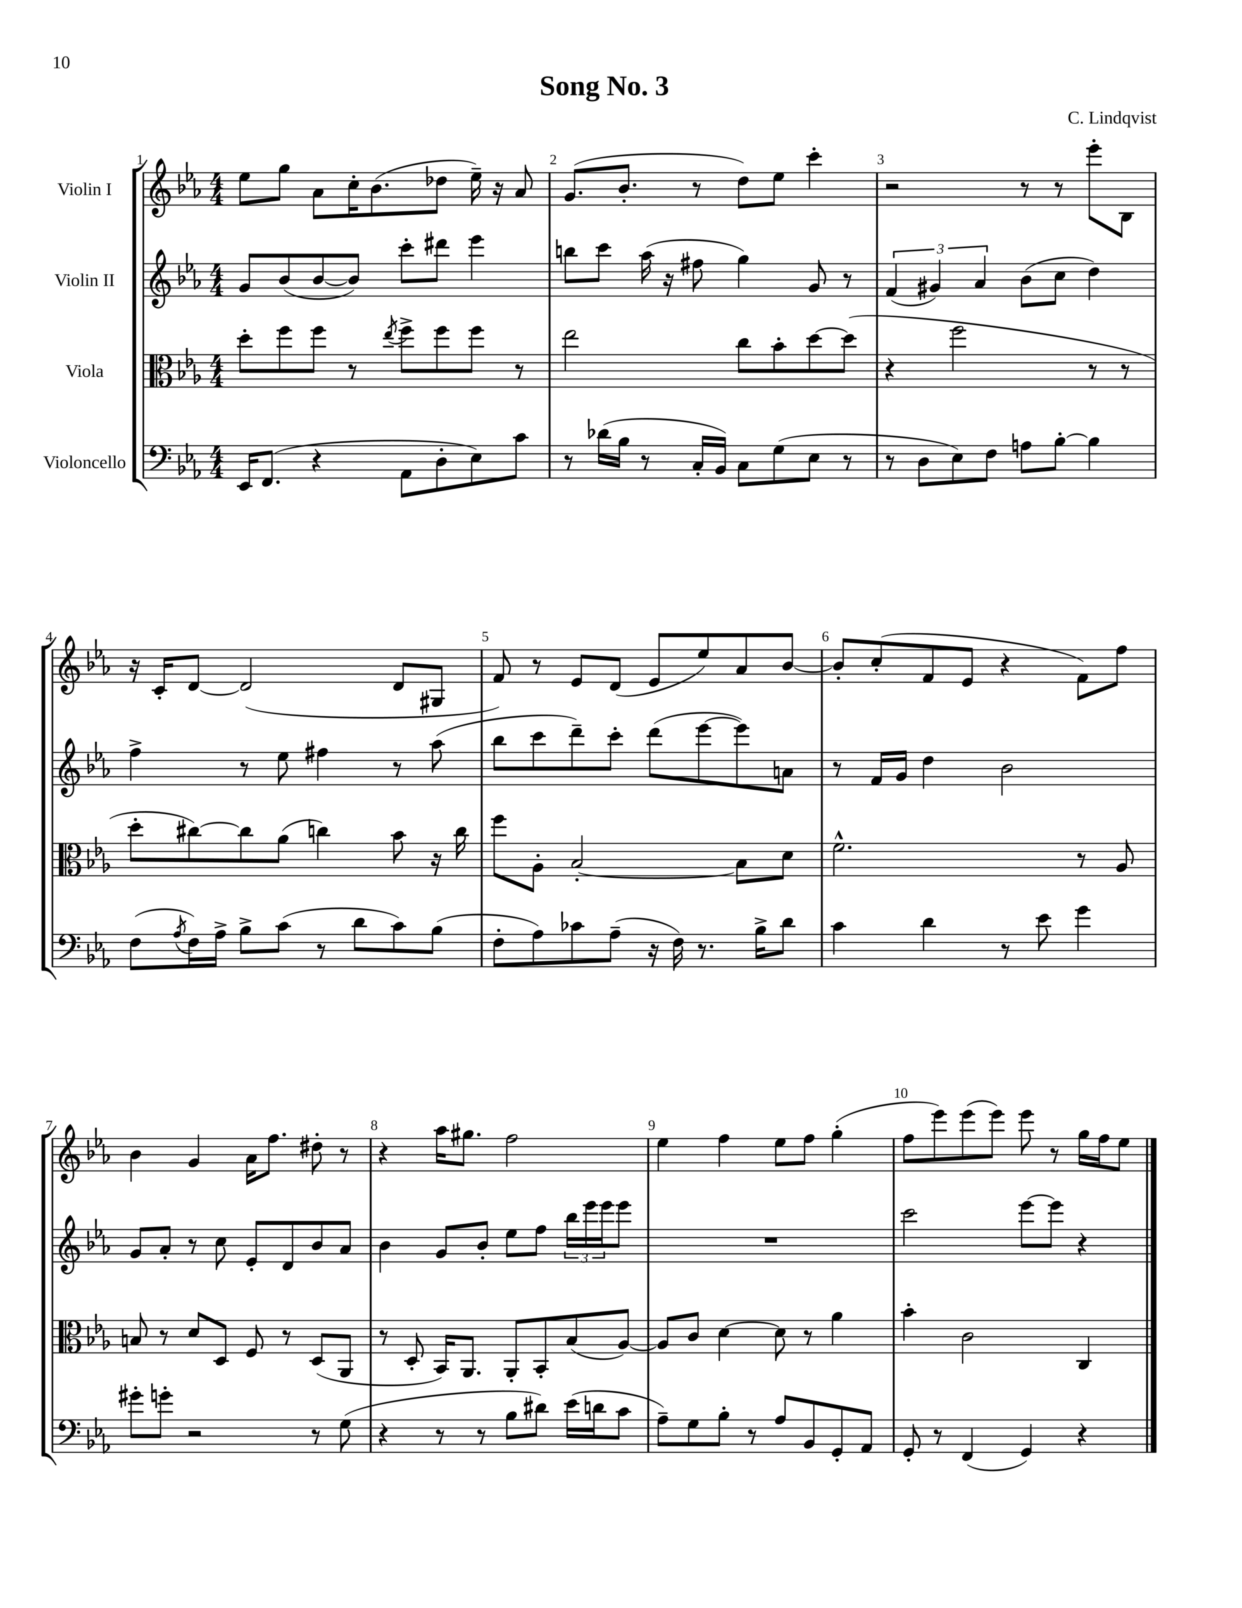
\header { title = "Song No. 3" composer = "C. Lindqvist" }
<<
\new StaffGroup <<
\new Staff = "s0" \with { instrumentName = "Violin I" } {
    \clef treble \key ees \major \numericTimeSignature \time 4/4
    ees''8 g''8 aes'8 c''16-. bes'8.( des''8 ees''16--) r16 aes'8 |
    g'8.( bes'8.-. r8 d''8) ees''8 c'''4-. |
    r2 r8 r8 ees'''8-. bes8 |
    r16 c'16-. d'8~ d'2( d'8 gis8 |
    f'8) r8 ees'8 d'8( ees'8 ees''8) aes'8 bes'8~ |
    bes'8-. c''8-.( f'8 ees'8 r4 f'8) f''8 |
    bes'4 g'4 aes'16 f''8. dis''8-. r8 |
    r4 aes''16 gis''8. f''2 |
    ees''4 f''4 ees''8 f''8 g''4-.( |
    f''8 ees'''8) ees'''8( ees'''8) ees'''8 r8 g''16 f''16 ees''8 \bar "|." |
}
\new Staff = "s1" \with { instrumentName = "Violin II" } {
    \clef treble \key ees \major \numericTimeSignature \time 4/4
    g'8 bes'8( bes'8~ bes'8) c'''8-. dis'''8 ees'''4 |
    b''8 c'''8 aes''16( r16 fis''8 g''4) g'8 r8 |
    \tuplet 3/2 { f'4( gis'4) aes'4 } bes'8( c''8 d''4) |
    f''4-> r8 ees''8 fis''4 r8 aes''8( |
    bes''8 c'''8 d'''8--) c'''8-. d'''8( ees'''8~ ees'''8) a'8 |
    r8 f'16 g'16 d''4 bes'2 |
    g'8 aes'8-. r8 c''8 ees'8-. d'8 bes'8 aes'8 |
    bes'4 g'8 bes'8-. ees''8 f''8 \tuplet 3/2 { bes''16 ees'''16 ees'''16 } ees'''8 |
    R1 |
    c'''2 ees'''8~ ees'''8 r4 \bar "|." |
}
\new Staff = "s2" \with { instrumentName = "Viola" } {
    \clef alto \key ees \major \numericTimeSignature \time 4/4
    d''8-. f''8 f''8 r8 \acciaccatura { ees''8 } f''8-> f''8 f''8 r8 |
    ees''2 c''8 bes'8-. d''8~ d''8( |
    r4 f''2 r8 r8 |
    d''8-. cis''8~) cis''8 aes'8( c''4) bes'8 r16 c''16 |
    f''8 aes8-. bes2~-. bes8 d'8 |
    f'2.-^ r8 aes8 |
    b8 r8 d'8 d8 f8 r8 d8( aes,8 |
    r8 d8-. bes,16) aes,8. aes,8-. bes,8-. bes8( aes8~) |
    aes8 c'8 d'4~ d'8 r8 aes'4 |
    bes'4-. c'2 c4 \bar "|." |
}
\new Staff = "s3" \with { instrumentName = "Violoncello" } {
    \clef bass \key ees \major \numericTimeSignature \time 4/4
    ees,16 f,8.( r4 aes,8 d8-. ees8) c'8 |
    r8 des'16( bes16 r8 c16-. bes,16) c8 g8( ees8 r8 |
    r8 d8 ees8) f8 a8 bes8~-. bes4 |
    f8( \acciaccatura { aes8 } f16) aes16-> bes8-> c'8( r8 d'8 c'8) bes8( |
    f8-. aes8) ces'8 aes8--( r16 f16) r8. bes16-> d'8 |
    c'4 d'4 r8 ees'8 g'4 |
    gis'8-. g'8-. r2 r8 g8( |
    r4 r8 r8 bes8 dis'8) ees'16( d'16 c'8 |
    aes8--) g8 bes8-. r8 aes8 bes,8 g,8-. aes,8 |
    g,8-. r8 f,4( g,4) r4 \bar "|." |
}
>>
>>
\layout { \context { \Score \override BarNumber.break-visibility = ##(#f #t #t) barNumberVisibility = #all-bar-numbers-visible } }
